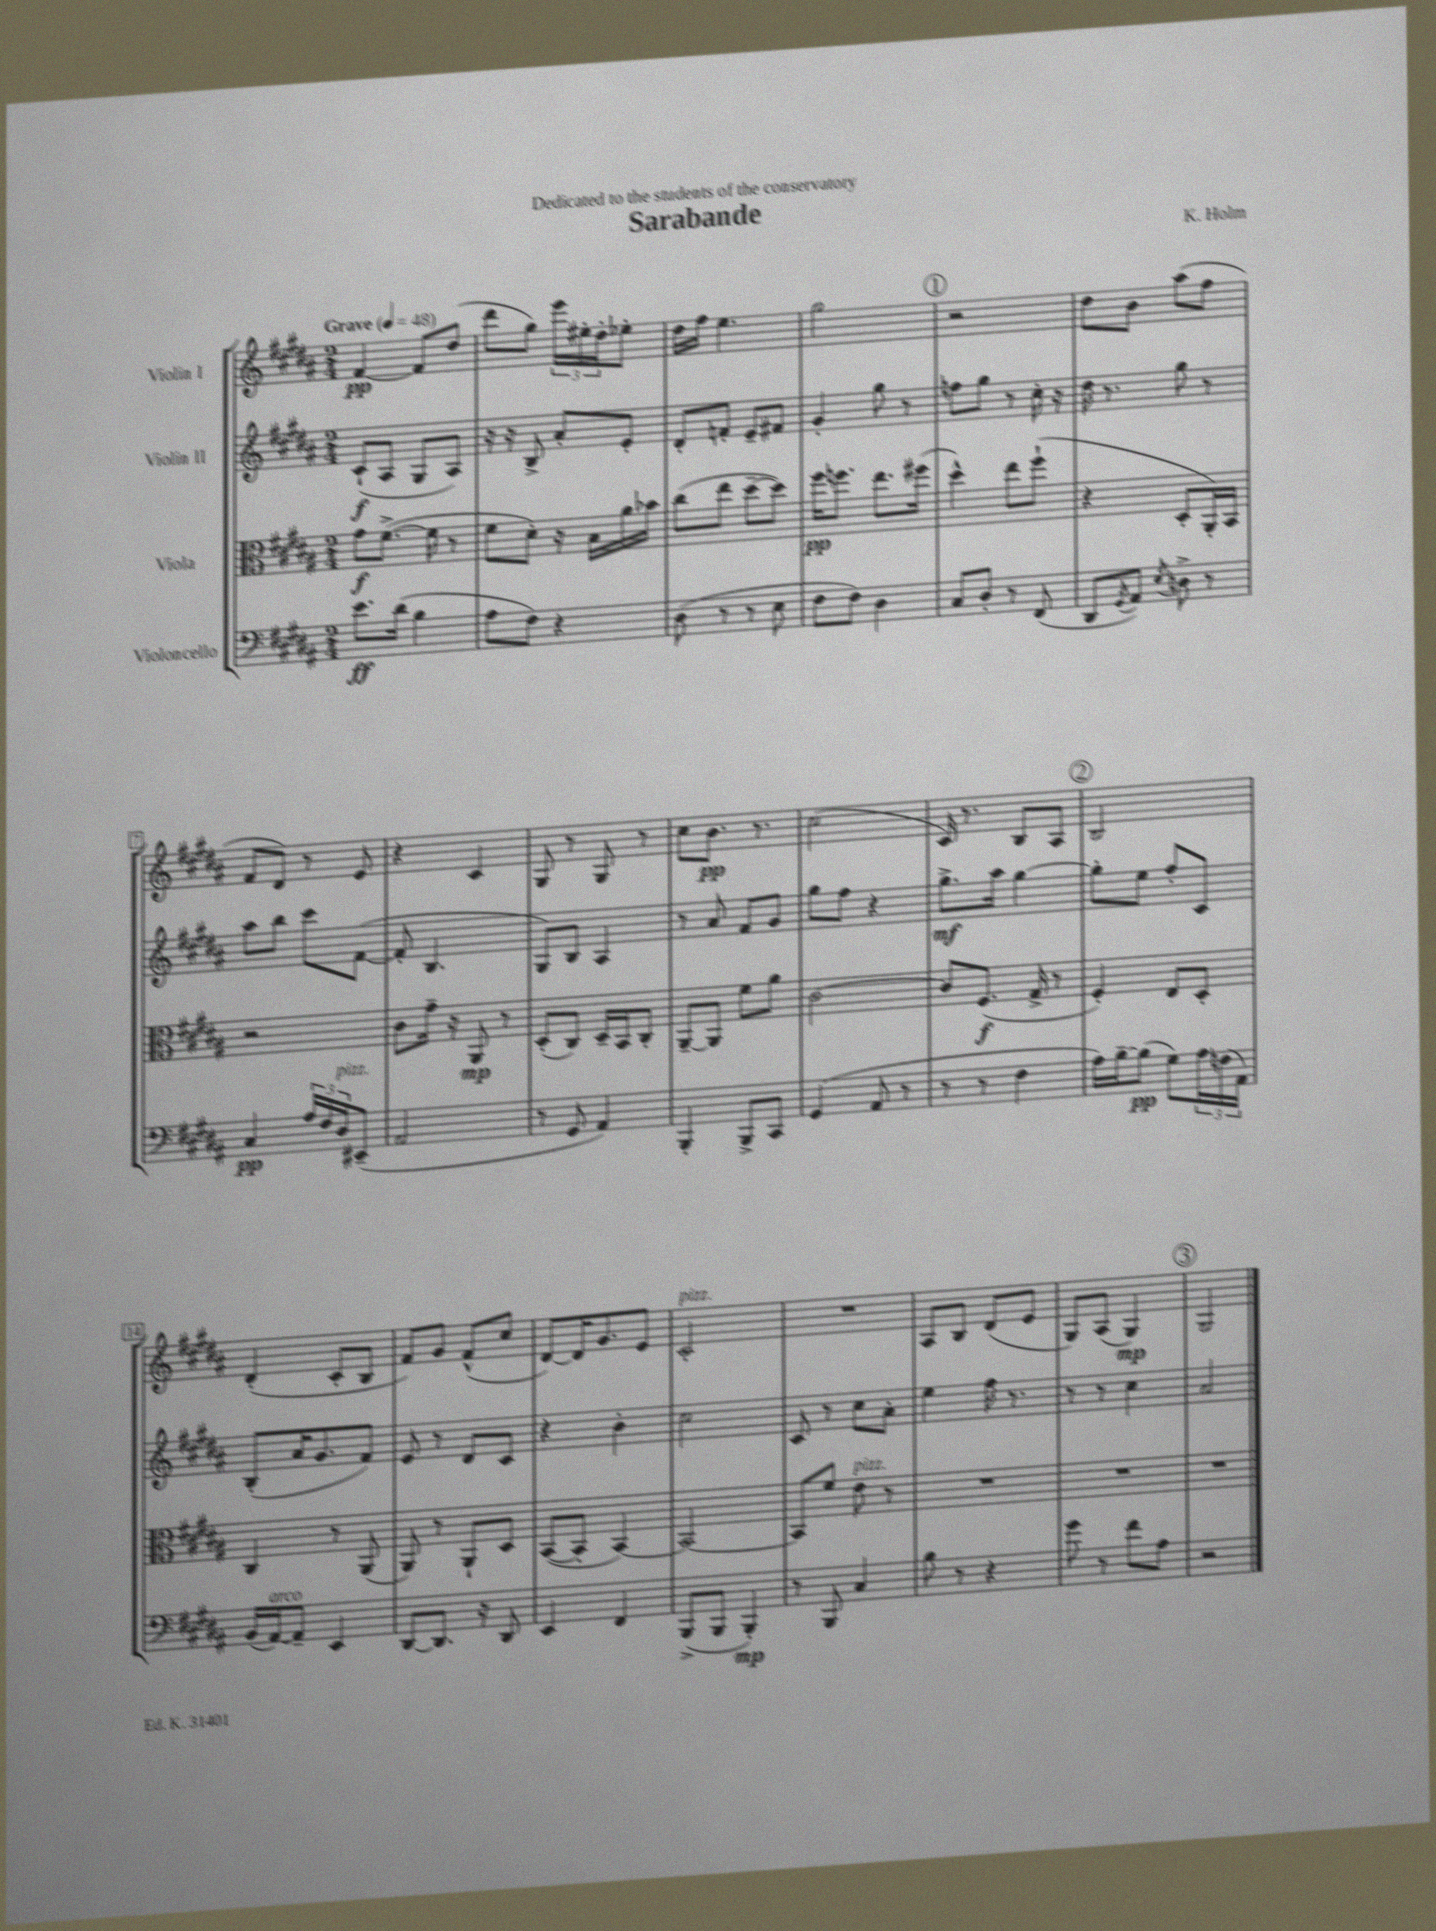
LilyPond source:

\header { title = "Sarabande" composer = "K. Holm" dedication = "Dedicated to the students of the conservatory" }
<<
\new StaffGroup <<
\new Staff = "s0" \with { instrumentName = "Violin I" } {
    \clef treble \key b \major \numericTimeSignature \time 2/4 \tempo "Grave" 4 = 48
    fis'4~\pp fis'8 dis''8( |
    dis'''8 gis''8) \tuplet 3/2 { e'''16 eis''16-. dis''16-. } ees''8-. |
    dis''16 fis''16 e''4. |
    gis''2 |
    \mark \markup { \circle "1" } r2 |
    dis''8 b'8 ais''8( fis''8 |
    fis'8 dis'8) r8 e'8 |
    r4 cis'4 |
    gis8 r8 gis8 r8 |
    cis''8 b'8.\pp r8. |
    cis''2( |
    cis'16) r8. b8 ais8 |
    \mark \markup { \circle "2" } b2 |
    dis'4-.( cis'8-. b8 |
    fis'8) gis'8 fis'8-^( cis''8 |
    dis'8~) dis'16 gis'8. e'8 |
    cis'2-.^\markup { \italic "pizz." } |
    R2 |
    ais8 b8 dis'8( e'8 |
    gis8) ais8( gis4\mp) |
    \mark \markup { \circle "3" } gis2 \bar "|." |
}
\new Staff = "s1" \with { instrumentName = "Violin II" } {
    \clef treble \key b \major \numericTimeSignature \time 2/4
    cis'8-!\f( ais8 gis8 ais8) |
    r16 r16 b8-> ais'8-. e'8-. |
    dis'8-. f'8-. e'8-- fis'8 |
    gis'4-. gis''8 r8 |
    \mark \markup { \circle "1" } f''8 gis''8 r8 cis''16-. r16 |
    dis''16 r8. gis''8 r8 |
    ais''8 b''8 cis'''8 fis'8~( |
    fis'8-. b4. |
    gis8) b8 ais4 |
    r8 ais'8 fis'8 gis'8 |
    gis''8 fis''8 r4 |
    gis''8.->\mf ais''16 gis''4~ |
    \mark \markup { \circle "2" } gis''8-. e''8 fis''8-. cis'8 |
    b8-.( ais'16 gis'8. fis'8) |
    e'8 r8 dis'8 cis'8 |
    r4 b'4-. |
    cis''2 |
    cis'8 r8 cis''8 ais'8-. |
    e''4 fis''16 r8. |
    r8 r8 cis''4 |
    \mark \markup { \circle "3" } ais'2 \bar "|." |
}
\new Staff = "s2" \with { instrumentName = "Viola" } {
    \clef alto \key b \major \numericTimeSignature \time 2/4
    gis'8\f fis'8.~->( fis'16 r8 |
    fis'8 dis'8-.) r16 b16 ais'16 bes'16 |
    cis''8( e''8 dis''8~-- dis''8) |
    fis''16\pp f''8. e''8. fis''16( |
    \mark \markup { \circle "1" } dis''4-^) e''8 fis''8-!( |
    r4 dis8-. ais,16-.) b,16 |
    r2 |
    cis'8 gis'16-- r16 ais,8\mp r8 |
    dis8-.( cis8) dis16-- b,16 cis8-. |
    ais,8~-- ais,8 fis'8 ais'8 |
    cis'2~ |
    cis'8 fis8.\f( gis16-> r8 |
    \mark \markup { \circle "2" } fis4-.) e8 dis8-. |
    cis4 r8 ais,8( |
    ais,8) r8 ais,8-! dis8 |
    b,8~( b,8-. b,4~) |
    b,2~ |
    b,8 fis'8 e'8^\markup { \italic "pizz." } r8 |
    R2 |
    R2 |
    \mark \markup { \circle "3" } R2 \bar "|." |
}
\new Staff = "s3" \with { instrumentName = "Violoncello" } {
    \clef bass \key b \major \numericTimeSignature \time 2/4
    e'8.\ff dis'16( b4 |
    ais8 fis8) r4 |
    dis8( r8 r8 e8 |
    fis8 fis8) dis4 |
    \mark \markup { \circle "1" } cis8 dis8-. r8 fis,8( |
    dis,8 \acciaccatura { gis,8 } ais,8) \acciaccatura { e8 } d8-> r8 |
    cis4\pp \tuplet 3/2 { ais16 fis16 dis16^\markup { \italic "pizz." } } eis,8--( |
    ais,2 |
    r8 gis,8 ais,4) |
    b,,4-. b,,8-> cis,8 |
    gis,4( ais,8 r8 |
    r8 r8 fis4 |
    \mark \markup { \circle "2" } ais16) b16~-- b8\pp( gis8) \tuplet 3/2 { ais16 f16( ais,16) } |
    b,16( ais,16~^\markup { \italic "arco" }) ais,8-- e,4 |
    dis,8~ dis,8. r16 dis,8 |
    e,4 fis,4 |
    b,,8->( b,,8 b,,4-.\mp) |
    r8 b,,8 cis4 |
    b8 r8 r4 |
    gis'8 r8 fis'8 ais8 |
    \mark \markup { \circle "3" } r2 \bar "|." |
}
>>
>>
\layout { \context { \Score \override BarNumber.stencil = #(make-stencil-boxer 0.1 0.3 ly:text-interface::print) } }
